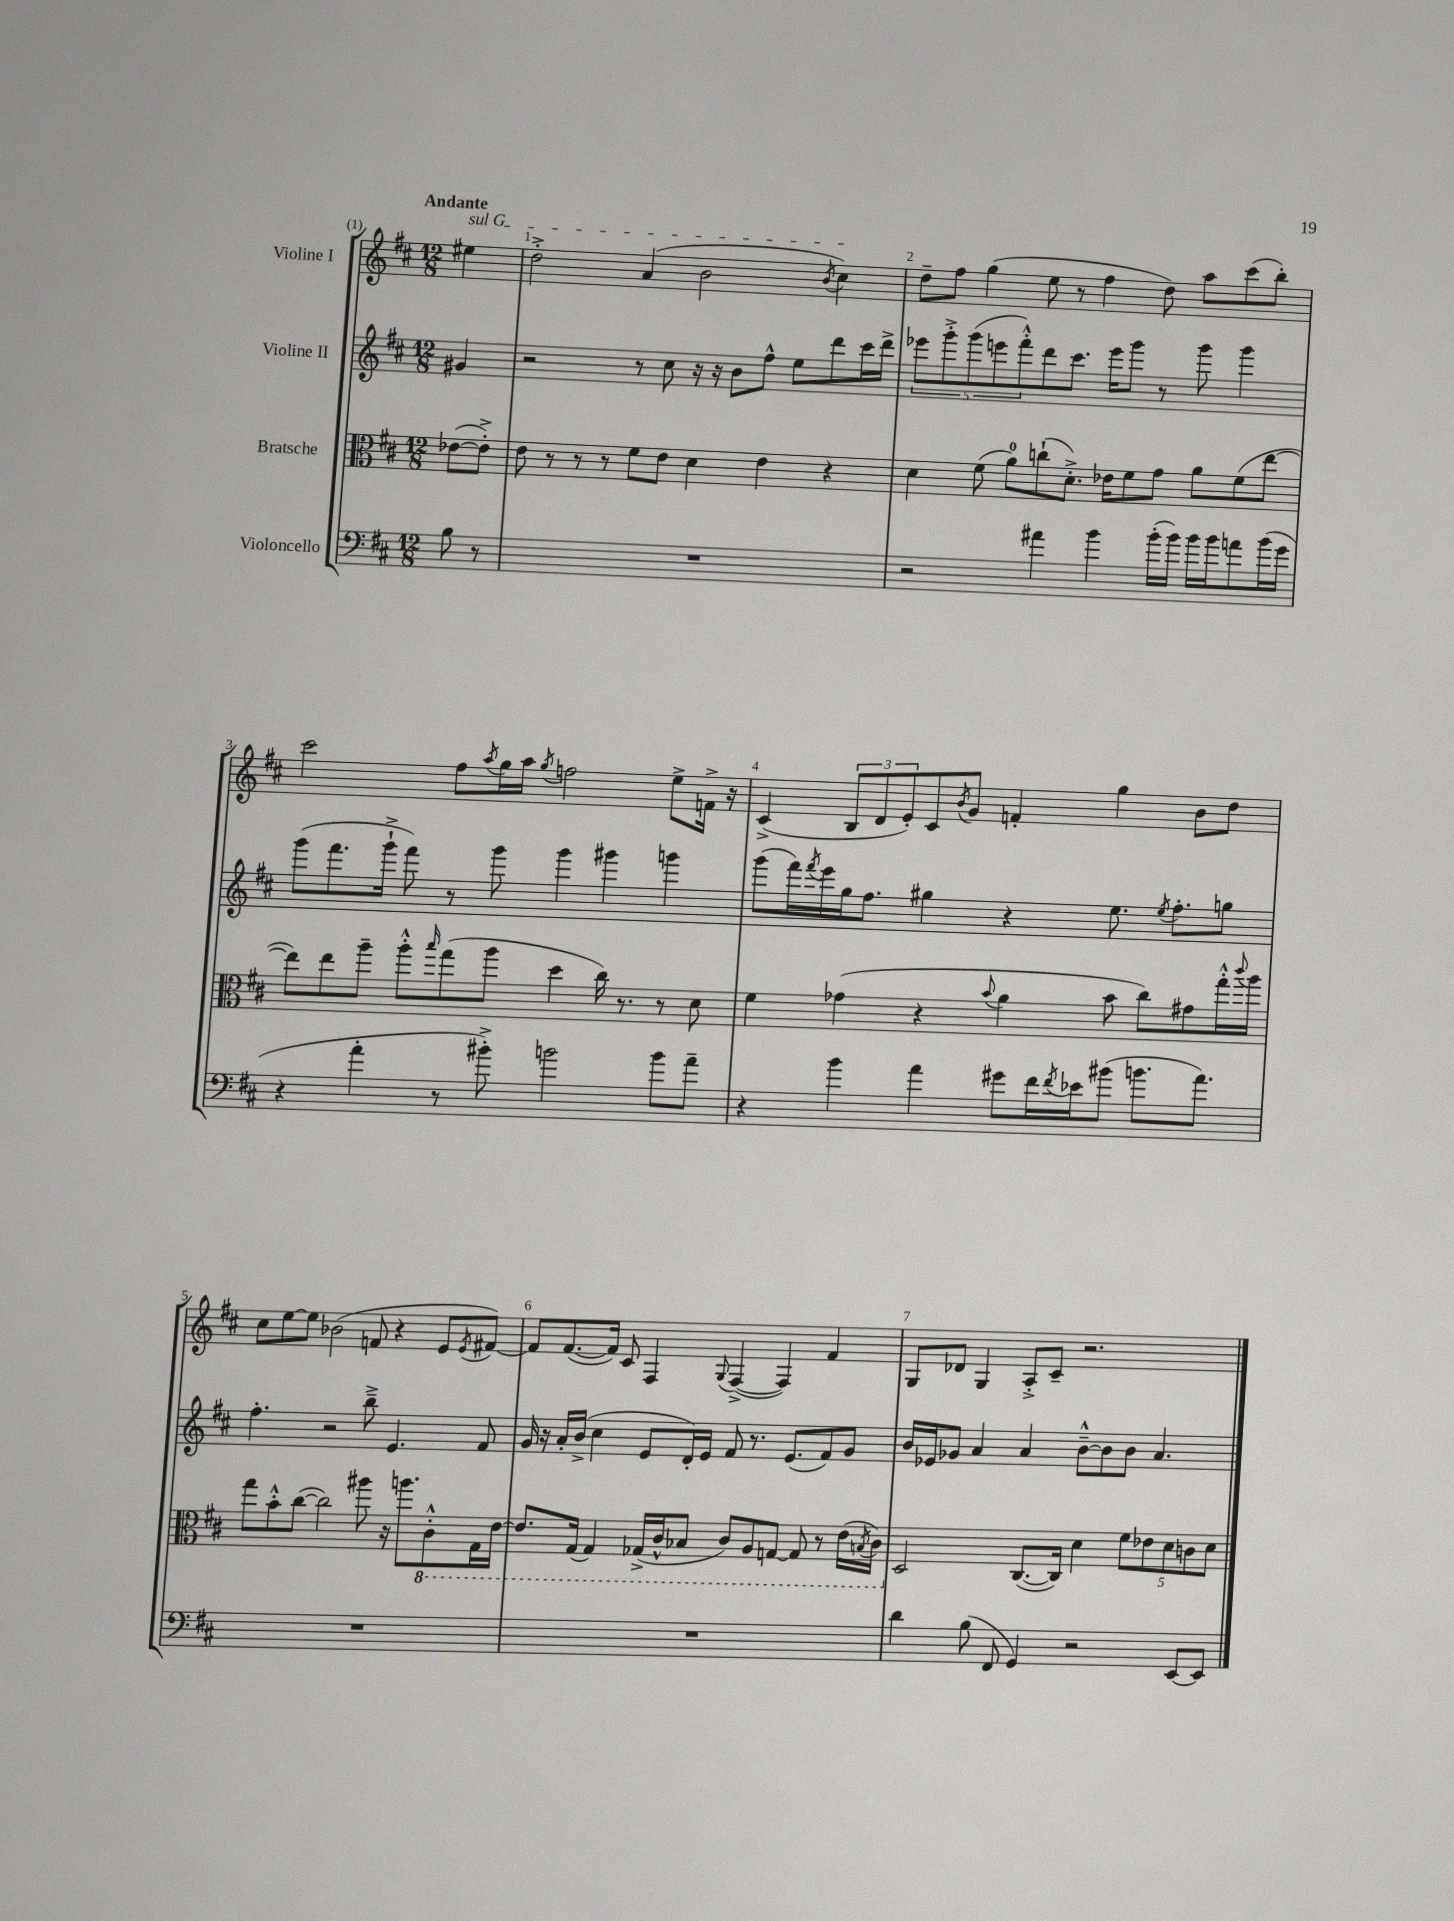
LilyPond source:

<<
\new StaffGroup <<
\new Staff = "s0" \with { instrumentName = "Violine I" } {
    \clef treble \key d \major \numericTimeSignature \time 12/8 \partial 4 \tempo "Andante"
    \once \override TextSpanner.bound-details.left.text = \markup { \italic "sul G" } eis''4\startTextSpan |
    d''2-.-> a'4( b'2 \acciaccatura { b'8 } cis''4\stopTextSpan) |
    d''8-- fis''8 g''4( e''8 r8 fis''4 d''8) a''8 cis'''8( b''8-.) |
    cis'''2 fis''8 \acciaccatura { a''8 } g''16 a''16 \acciaccatura { g''8 } f''2 e''8-> f'16-> r16 |
    cis'4->( \tuplet 3/2 { b8 d'8 e'8-.) } cis'8 \acciaccatura { b'8 } g'8 f'4-. g''4 b'8 d''8 |
    cis''8 e''8~ e''8 bes'2( f'8 r4 e'8 \acciaccatura { e'8 } fis'8~) |
    fis'8 fis'8.~( fis'16) cis'8 fis4 \appoggiatura { g8 } fis4~->( fis4) fis'4 |
    g8 des'8 g4 a8-.-> cis'8-- r2. \bar "|." |
}
\new Staff = "s1" \with { instrumentName = "Violine II" } {
    \clef treble \key d \major \numericTimeSignature \time 12/8 \partial 4
    gis'4 |
    r2 r8 cis''8 r16 r16 b'8 fis''8-^ e''8 d'''8 cis'''16 d'''16-> |
    \tuplet 5/4 { ees'''8 g'''8-.-> g'''8( e'''8 fis'''8-.-^) } d'''8 cis'''8. e'''16 g'''8 r8 g'''8 g'''4 |
    g'''8( fis'''8. g'''16-!-> fis'''8) r8 g'''8 g'''4 gis'''4 g'''4 |
    g'''8( fis'''16) \acciaccatura { fis'''8 } e'''16 g''16 fis''8. gis''4 r4 e''8. \acciaccatura { e''8 } fis''8.-. g''8 |
    fis''4.-. r2 b''8---> e'4. fis'8 |
    g'16 r16 a'16-. b'16->( cis''4 e'8 d'16-.) e'16 fis'8 r8. e'8.( fis'8) g'8 |
    b'16 ees'16 ges'8 a'4 a'4 b'8~---^ b'8 b'8 a'4. \bar "|." |
}
\new Staff = "s2" \with { instrumentName = "Bratsche" } {
    \clef alto \key d \major \numericTimeSignature \time 12/8 \partial 4
    ees'8~( ees'8-.->) |
    e'8 r8 r8 r8 fis'8 e'8 d'4 e'4 r4 |
    d'4 fis'8( a'8-0) c''8-!( d'8.-.->) ees'16 fis'8 g'8 a'8 fis'8( e''8~ |
    e''8) e''8 a''8-- a''8-.-^ \grace { b''16 } g''8( a''8 d''4 cis''16) r8. r8 d'8 |
    fis'4 ges'4( r4 \appoggiatura { b'8 } a'4 b'8 cis''8) gis'8 g''16-.-^ \appoggiatura { cis'''8 } a''16 |
    g''8 b'8-.-^ cis''8~( cis''2) ais''8 r16 a''8. \ottava #-1 cis8-.-^ g,16 e16~ |
    e8. g,16( g,4) ges,16->( cis16-^ bes,8 cis8) a,8 g,8~ g,8 r8 e16( \acciaccatura { b,8 } cis16) \ottava #0 |
    d2 cis8.~( cis16) d'4 \tuplet 5/4 { fis'8 ees'8 d'8 c'8 d'8 } \bar "|." |
}
\new Staff = "s3" \with { instrumentName = "Violoncello" } {
    \clef bass \key d \major \numericTimeSignature \time 12/8 \partial 4
    b8 r8 |
    R1. |
    r2 ais'4 b'4 b'16-.( b'16) b'16 b'16 a'8 b'16( g'16 |
    r4 a'4-. r8 bis'8-.->) b'2 b'8 a'8-- |
    r4 b'4 a'4 gis'8 fis'16 \acciaccatura { fis'8 } ees'16 bis'8( b'8. a'8.) |
    R1. |
    R1. |
    d'4 b8( fis,8 g,4) r2 e,8~ e,8 \bar "|." |
}
>>
>>
\layout { \context { \Score \override BarNumber.break-visibility = ##(#f #t #t) barNumberVisibility = #all-bar-numbers-visible } }
